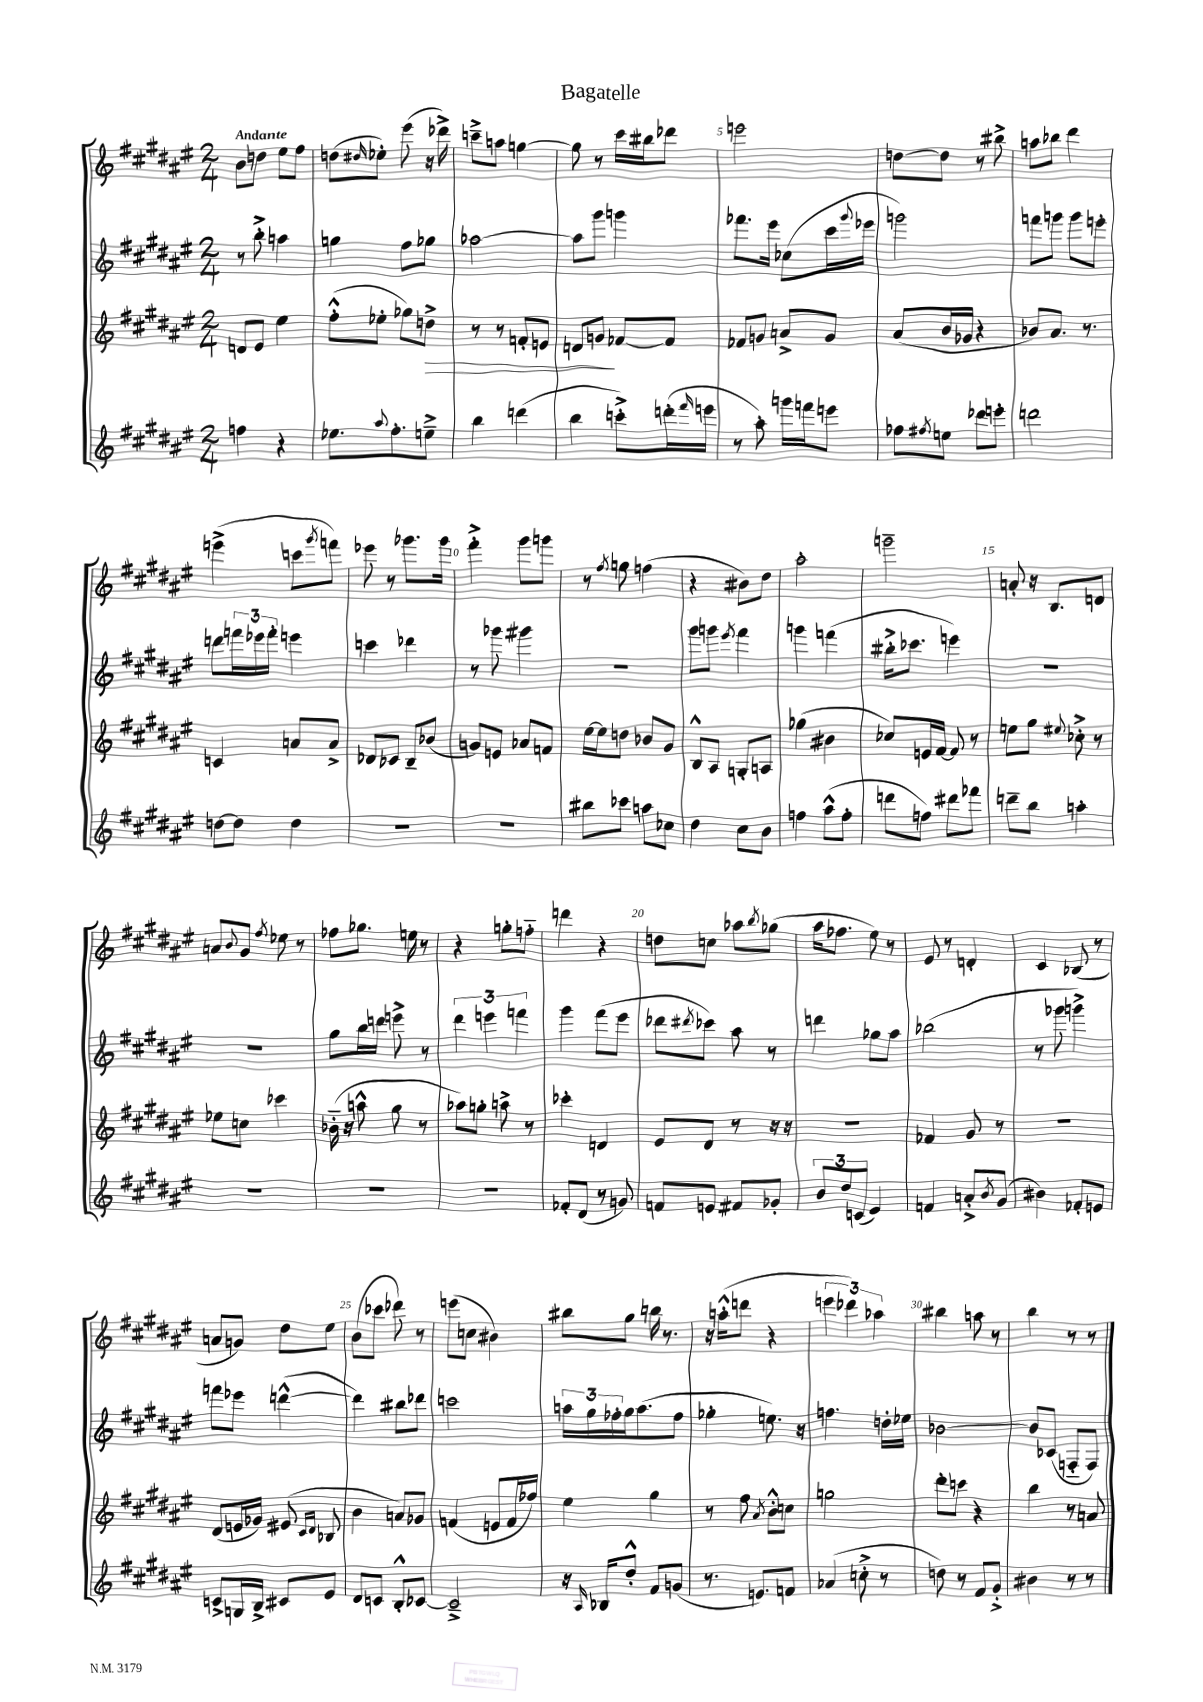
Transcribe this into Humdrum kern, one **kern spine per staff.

**kern	**kern	**dynam	**kern	**kern
*part4	*part3	*part3	*part2	*part1
*staff4	*staff3	*staff3	*staff2	*staff1
*clefG2	*clefG2	*	*clefG2	*clefG2
*k[f#c#g#d#a#e#]	*k[f#c#g#d#a#e#]	*	*k[f#c#g#d#a#e#]	*k[f#c#g#d#a#e#]
*M2/4	*M2/4	*	*M2/4	*M2/4
=1	=1	=1	=1	=1
!	!	!	!	!LO:TX:a:B:t=Andante
4ffn\	8dn/L	.	8r	8b\L
.	8e#/J	.	8bb'^\	8ddn\J
4r	4ee#\	.	4aan\	8ee#\L
.	.	.	.	8ff#\J
=2	=2	=2	=2	=2
8.ee-X\L	(8ff#'^^\L	.	4ggn\	(8ddn\L
.	.	.	.	16qqdd#X/
.	8ee-X'\J	.	.	8ee-X'\J)
8qqaa#/	.	.	.	.
8.ff#'\	.	.	.	.
.	8gg-X\L)	.	8ff#\L	(8eee#\
!	!	!LO:HP:b	!	!
8een~^\J	8ddn^\J	>	8gg-X\J	16r
.	.	.	.	16ddd-X^\)
=3	=3	=3	=3	=3
4bb\	8r	.	[2aa-X\	8cccn~^\L
.	8r	.	.	8aan\J
(4dddn\	8fn'/L	.	.	[4ggn\
.	8en/J	.	.	.
=4	=4	=4	=4	=4
4bb\	8dn/L	.	8aa-\L]	8gg\]
.	8gn/J	.	8ggg#\J	8r
8cccn'^\L)	[8f-X/L	]	4gggn\	16ccc#\LL
.	.	.	.	16bb#X\J
(16dddn'\L	8f-/J]	.	.	8ddd-X\J
16qqfff#/	.	.	.	.
16eeen\JJ	.	.	.	.
=5	=5	=5	=5	=5
8r	8f-X/L	.	8.fff-X\L	2eeen\
8aa#'\)	8gn/J	.	.	.
.	.	.	16eee#\Jk	.
16gggn\LL	8an^/L	.	(8cc-X\L	.
16fffn\J	.	.	.	.
8eeen\J	8g/J	.	16ccc#\L	.
.	.	.	8qqggg#/	.
.	.	.	16eee-X\JJ	.
=6	=6	=6	=6	=6
8ff-X\L	(8a#/L	.	2gggn\)	[8ddn\L
8qff#X/	.	.	.	.
8een\J	16b/L	.	.	8dd\J]
.	16g-X/JJ	.	.	.
8ddd-X\L	4r	.	.	8r
8eeen'\J	.	.	.	8bb#X^\
=7	=7	=7	=7	=7
2dddn\	8b-X/L)	.	8fffn\L	8aan\L
.	8.a#/J	.	8gggn\J	8bb-X\J
.	.	.	8ggg\L	4ddd#\
.	8.r	.	.	.
.	.	.	8eeen'\J	.
!!LO:LB:g=z
=8	=8	=8	=8	=8
[8ddn\L	4cn/	.	8dddn\L	(4eeen^\
8dd\J]	.	.	24fffn\L	.
.	.	.	24eee-X\	.
.	.	.	24fff'\JJ	.
4dd\	8an/L	.	4eeen\	8cccn\L
.	.	.	.	8qggg#/
.	8a^/J	.	.	8fffn\J)
=9	=9	=9	=9	=9
2r	8d-X/L	.	4cccn\	8eee-X\
.	8c-X/J	.	.	8r
.	8B~/L	.	4ddd-X\	8.ggg-X\L
.	(8b-X/J	.	.	.
.	.	.	.	16ggg-\Jk
=10	=10	=10	=10	=10
2r	8gn/L)	.	8r	4fff#'^\
.	8en/J	.	8ggg-X\	.
.	8a-X/L	.	4ggg#X\	8ggg#\L
.	8fn/J	.	.	8gggn\J
=11	=11	=11	=11	=11
8bb#X\L	[16ee#\LL	.	2r	8r
.	16ee#\J]	.	.	.
.	.	.	.	8qff#/
8ccc-X\J	8ddn\J	.	.	8ggn\
8aan\L	8b-X/L	.	.	(4ffn\
8cc-X\J	8g#/J	.	.	.
=12	=12	=12	=12	=12
4dd#\	8B^^/L	.	8ggg#\L	4r
.	8A#/J	.	8gggn\J	.
.	.	.	8qeee#/	.
8cc#\L	8Gn'/L	.	4fff#\	8b#X\L)
8b\J	8An/J	.	.	8dd#\J
=13	=13	=13	=13	=13
4ffn\	(4gg-X\	.	4gggn\	2aa#'\
(8aa#^^\L	4b#X\	.	(4fffn\	.
8ff'\J	.	.	.	.
=14	=14	=14	=14	=14
8dddn\L	8cc-X/L)	.	16bb#X'^\KL	2gggn~\
.	.	.	8.ccc-X\J	.
8ffn\J)	16en/L	.	.	.
.	[16f#/JJ	.	.	.
8ddd#X\L	8f#/]	.	4eeen\)	.
8fff-X\J	8r	.	.	.
=15	=15	=15	=15	=15
8dddn~\L	8een\L	.	2r	8an'/
8bb\J	8gg#\J	.	.	16r
.	.	.	.	8.B/L
.	8qqee#X/	.	.	.
4aan'\	8cc-X'^\	.	.	.
.	8r	.	.	8dn/J
!!LO:LB:g=z
=16	=16	=16	=16	=16
2r	8ee-X\L	.	2r	8an/L
.	.	.	.	8qqb/
.	8ccn\J	.	.	8g#/J
.	.	.	.	8qff#/
.	4ccc-X\	.	.	8ee-X\
.	.	.	.	8r
=17	=17	=17	=17	=17
2r	(16b-X\	.	8gg#\L	8ff-X\L
.	16r	.	.	.
.	8aan^^\	.	16bb\L	8.gg-X\J
.	.	.	16dddn\JJ	.
.	8gg#\	.	8eeen^\	.
.	.	.	.	16een\
.	8r	.	8r	8r
=18	=18	=18	=18	=18
2r	8aa-X\L)	.	6ddd#\	4r
.	8ggn'\J	.	.	.
.	.	.	6eeen\	.
.	8aan^\	.	.	8ggn'\L
.	.	.	6fffn\	.
.	8r	.	.	8ffn\J
=19	=19	=19	=19	=19
8f-X'/L	4ccc-X'\	.	4ggg#\	4dddn\
(8d#/J	.	.	.	.
8r	4dn/	.	(8fff#\L	4r
8gn/)	.	.	8eee#\J	.
=20	=20	=20	=20	=20
8fn/L	8e#/L	.	8ddd-X\L	8ddn\L
.	.	.	8qddd#X/	.
8en/J	8d#/J	.	8ccc-X\J)	8ccn\J
8f#X/L	8r	.	8aa#\	8aa-X\L
.	.	.	.	8qbb/
8g-X'/J	16r	.	8r	(8gg-X\J
.	16r	.	.	.
=21	=21	=21	=21	=21
12b/L	2r	.	4dddn\	16aa#\KL
.	.	.	.	8.ff-X\J
12dd#/	.	.	.	.
(12cn/J	.	.	.	.
4e#/)	.	.	8gg-X\L	8ee#\)
.	.	.	8aa#\J	8r
=22	=22	=22	=22	=22
4fn/	4f-X/	.	(2bb-X\	8e#/
.	.	.	.	8r
8an'^/L	8g#/	.	.	4dn'/
8qb/	.	.	.	.
(8g#/J	8r	.	.	.
=23	=23	=23	=23	=23
4b#X\)	2r	.	8r	4c#/
.	.	.	8ggg-X\	.
8f-X'/L	.	.	4gggn^\)	(8B-X/
8en/J	.	.	.	8r
!!LO:LB:g=z
=24	=24	=24	=24	=24
8cn^/L	(8d#/L	.	8fffn\L	8an/L
16Gn/L	16en/L	.	8eee-X\J	8gn/J)
16B^/JJ	16g-X/JJ)	.	.	.
8c#X/L	(8e#X/	.	([4dddn^^\	8dd#\L
.	16qqc#/LL	.	.	.
.	16qqd#/JJ	.	.	.
8e#/J	8B-X/	.	.	8ee#\J
=25	=25	=25	=25	=25
8d#/L	4b\	.	4ddd\])	(8b\L
8cn/J	.	.	.	8ccc-X\J
8B'^^/L	8an/L)	.	8bb#X\L	8ddd-X\)
[8c-X/J	8g-X/J	.	8ddd-X\J	8r
=26	=26	=26	=26	=26
2c-~^/]	(4fn/	.	2cccn\	(8eeen\L
.	.	.	.	8ccn\J
.	8en/L	.	.	4b#X\)
.	16f/L	.	.	.
.	16ff-X/JJ)	.	.	.
=27	=27	=27	=27	=27
16r	4ee#\	.	24aan\LL	8bb#X\L
.	.	.	24gg#\	.
16qqA#/	.	.	.	.
16B-X/KL	.	.	.	.
.	.	.	24ff-X'\	.
8dd#'^^/J	.	.	16gg#\J	8gg#\J
.	.	.	(8.aa\	.
8f#/L	4gg#\	.	.	16bbn\
.	.	.	.	8.r
(8gn/J	.	.	8ff-\J	.
=28	=28	=28	=28	=28
8.r	8r	.	4gg-X'\	16r
.	.	.	.	(16aan'^^\KL
.	8ff#\	.	.	8dddn\J
8.en/L)	.	.	.	.
.	8qa#/	.	.	.
.	8b'^^\L	.	8.een\)	4r
8fn/J	8ccn\J	.	.	.
.	.	.	16r	.
=29	=29	=29	=29	=29
(4a-X/	2ggn\	.	4.ffn\	6eeen\
.	.	.	.	6ddd-X\)
8ccn'^\	.	.	.	.
.	.	.	.	6aa-X\
8r	.	.	16ddn'\LL	.
.	.	.	16ee-X\JJ	.
=30	=30	=30	=30	=30
8ddn\)	8ddd#'\L	.	[2b-X\	4bb#X\
8r	8cccn\J	.	.	.
8f#/L	4r	.	.	8aan\
8g#'^/J	.	.	.	8r
=31	=31	=31	=31	=31
4b#X\	4bb\	.	8b-/L]	4bb\
.	.	.	(8c-X/J	.
8r	8r	.	8Fn/L	8r
8r	8an/	.	8F/J)	8r
==	==	==	==	==
*-	*-	*-	*-	*-
